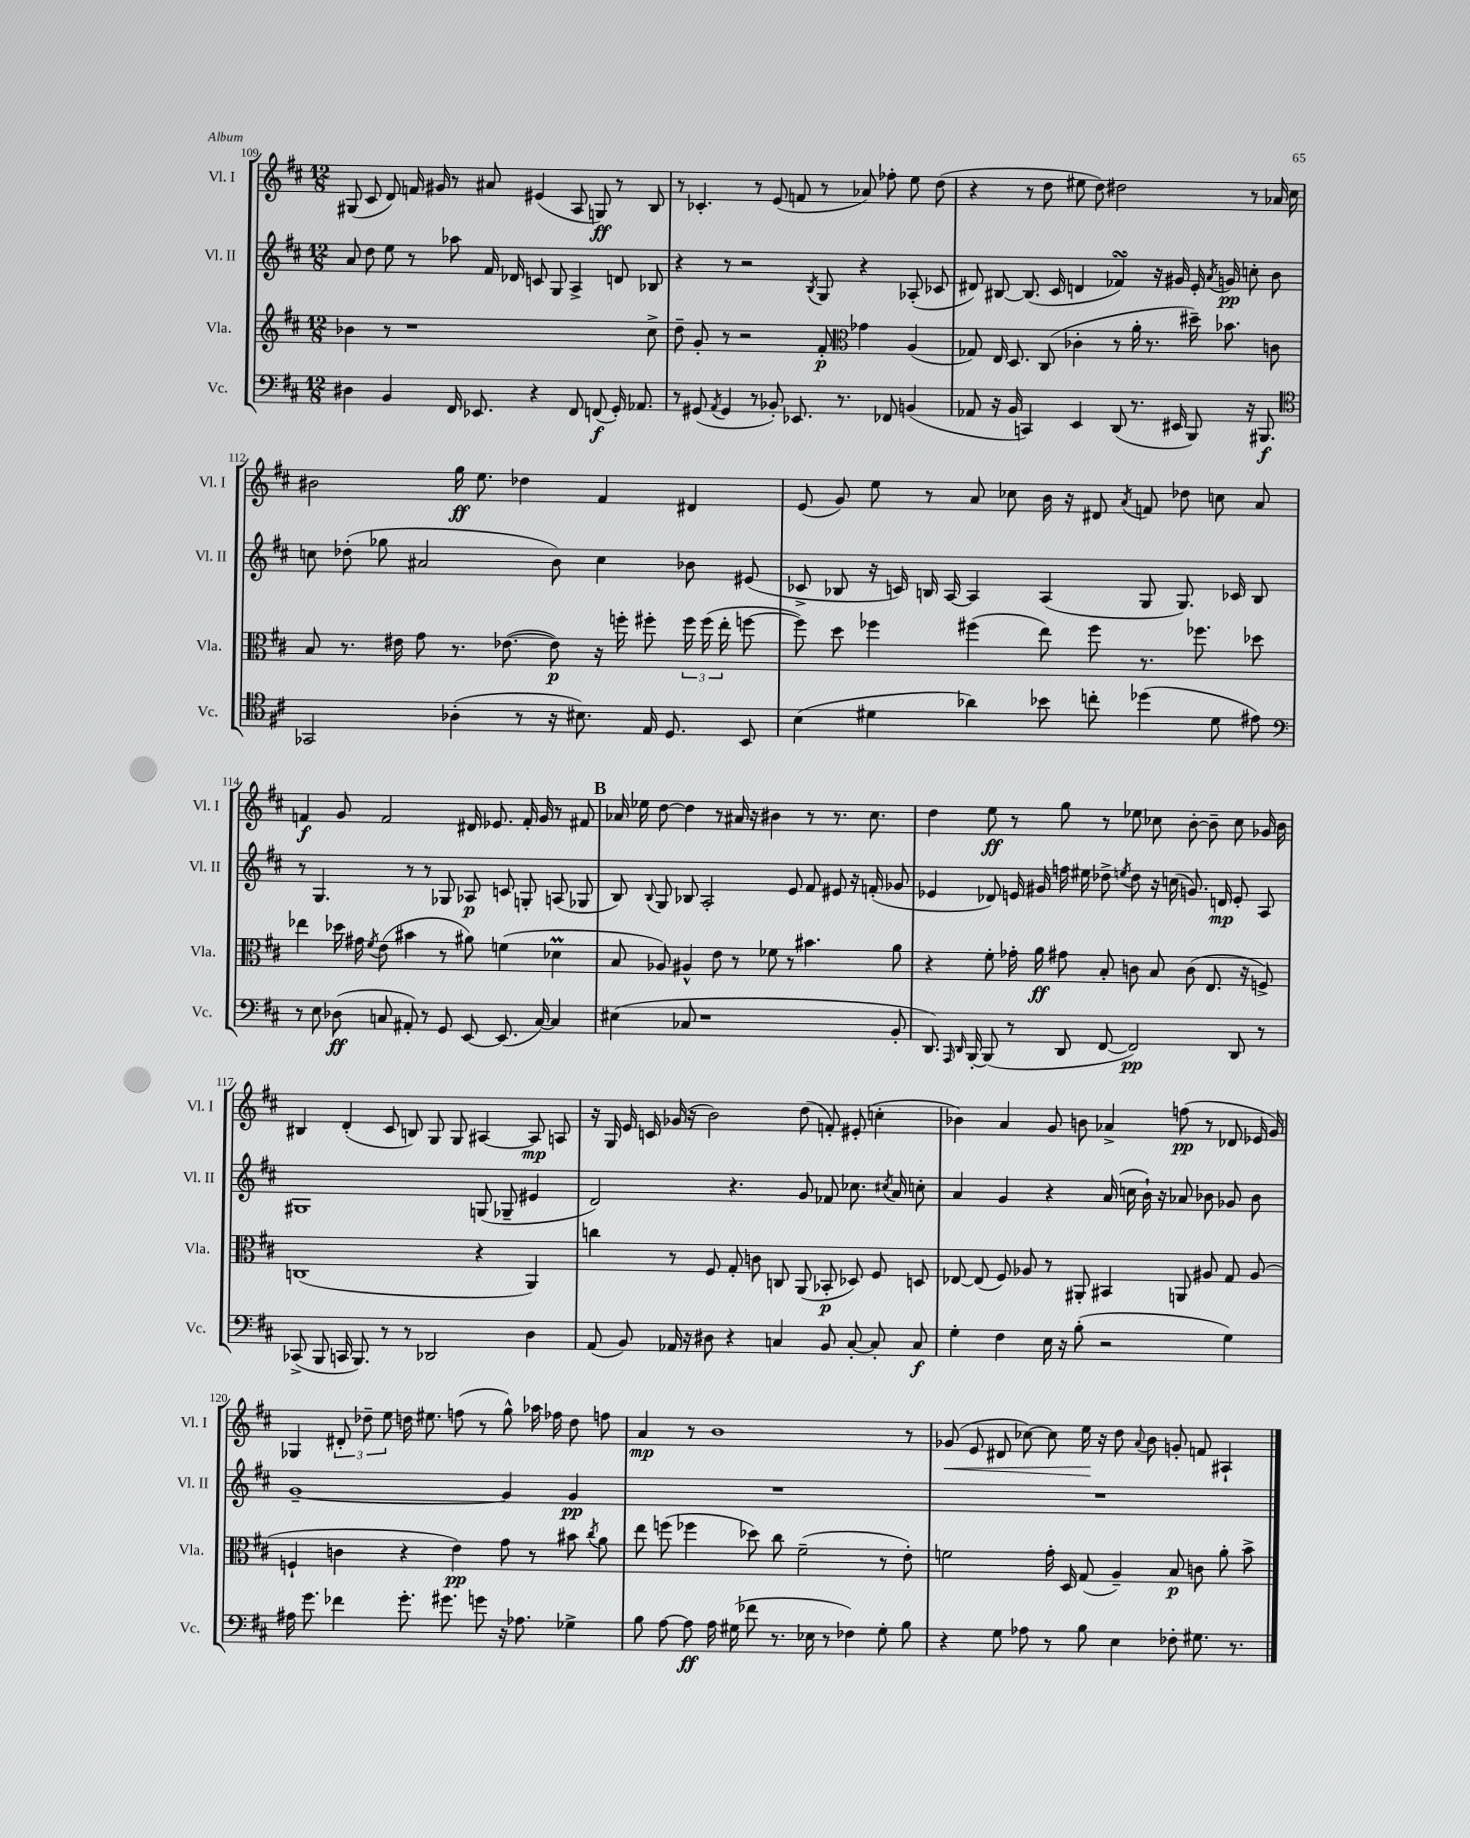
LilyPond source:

<<
\new StaffGroup <<
\new Staff = "s0" \with { instrumentName = "Vl. I" shortInstrumentName = "Vl. I" } {
    \clef treble \key d \major \numericTimeSignature \time 12/8
    \autoBeamOff gis8( cis'8 d'8) f'16 gis'16 r8 ais'8 eis'4( a8 g8\ff) r8 b8 |
    r8 ces'4.-. r8 e'8( f'8 r8 aes'8) fes''8-. e''8 d''8( |
    r4 r8 d''8 eis''8 d''8) dis''2 r8 aes'16 cis''16 |
    bis'2 g''16\ff e''8. des''4 fis'4 dis'4 |
    e'8( g'8) e''8 r8 a'8 ces''8 b'16 r16 dis'8 \acciaccatura { a'8 } f'8 des''8 c''8 a'8 |
    f'4\f g'8 f'2 dis'16 ees'8. f'16-. g'16 r8 fis'8 |
    \mark \markup { \bold "B" } aes'16 ees''16 d''8~ d''4 r8 ais'16 r16 bis'4 r8 r8. cis''8. |
    d''4 e''8\ff r8 g''8 r8 ees''8 ces''8 b'8~-. b'8-- ces''8 ges'16 b'16 |
    bis4 d'4-.( cis'8 b8) g8 g8 ais4~ ais8\mp a8 |
    r16 g16 e'16 c'16 ges'16( r16 b'2) d''8( f'8-.) eis'8-.( c''4-. |
    bes'4) a'4 g'8 b'8 aes'4-> f''8\pp( r8 des'8 ees'16 g'16) |
    ges4 \tuplet 3/2 { dis'8-. des''8-- e''8 } d''16 eis''8. f''8( r8 g''8-^) aes''16 fes''16 d''8 f''8 |
    a'4\mp r8 b'1 r8 |
    ges'8\<( e'8 dis'8 ces''8~) ces''8 e''16\! r16 d''8 \appoggiatura { a'8 } b'8 g'8-. f'8 ais4-! \bar "|." |
}
\new Staff = "s1" \with { instrumentName = "Vl. II" shortInstrumentName = "Vl. II" } {
    \clef treble \key d \major \numericTimeSignature \time 12/8
    \autoBeamOff a'8 d''8 e''8 r8 aes''8 fis'16 des'16 c'8 g8 a4-> d'8 bes8 |
    r4 r8 r2 \acciaccatura { b8 } g8 r4 aes8-.( ces'8 |
    dis'8) bis8~ bis8.( cis'16 d'4 fes'4\turn) r16 gis'16 e'16-. \acciaccatura { a'8 } g'16\pp c''8-. b'8 |
    c''8 des''8-.( ges''8 ais'2 b'8) c''4 bes'8 eis'8( |
    ces'8-> bes8 r16 c'16) b16 a16~ a4 a4( g8 g8.) ces'16 b8 |
    r8 g4. r8 r8 ges8 aes8\p c'8 g8-. a8( ges8 |
    \mark \markup { \bold "B" } b8) \appoggiatura { b8 } g8 bes8 a2-. e'8 fis'8 eis'8 r16 f'16-.( ges'8 |
    ees'4 des'8) e'16 gis'16 f''16 eis''16 des''8-> \acciaccatura { e''8 } des''8 r16 c''16( g'8.) d'16\mp e'8-. a8 |
    gis1 g8( ges8-- eis'4 |
    d'2) r4. g'8 fes'8 ces''8. \acciaccatura { cis''8 } a'16 c''8-. |
    a'4 g'4 r4 a'16( c''16 b'16-!) r16 aes'8 bes'8 ges'8 bes'8 |
    g'1~-- g'4 g'4\pp |
    R1. |
    R1. \bar "|." |
}
\new Staff = "s2" \with { instrumentName = "Vla." shortInstrumentName = "Vla." } {
    \clef treble \key d \major \numericTimeSignature \time 12/8
    \autoBeamOff bes'4 r8 r1 cis''8-> |
    d''8-- g'8-. r8 r2 fis'8-.\p \clef alto ges'4 a4( |
    ges8) e16 d8. cis8( ces'4-. r8 a'16-. r8. dis''16--) bes'8. c'8 |
    b8 r8. eis'16 g'8 r8. ees'8.~( ees'8\p) r16 f''16-. fis''8-. \tuplet 3/2 { fis''16 fis''16( e''16-. } f''8~ |
    f''8) d''8 fes''4 fis''4( e''8) fis''8 r8. fes''8. des''8 |
    ees''4 des''16 gis'16 \acciaccatura { fis'8 } e'8( bis'4 r8 ais'8) f'4( des'4\prall |
    \mark \markup { \bold "B" } b8 aes8) ais4-^ e'8 r8 fes'8 r8 bis'4. a'8 |
    r4 fis'8-. ges'16-. a'16\ff gis'8 b8-. c'8 b8 c'8( e8. r16 f8->) |
    c1( r4 a,4) |
    c''4 r8 fis8 g8-. c'8 c8 a,8( bes,8-.\p des8) fis8 d8 |
    ees8~ ees8( fis8) aes8 r8 ais,8-. bis,4 a,8 ais8 g8 ais8( |
    f4-! c'4 r4 e'4\pp) g'8 r8 bis'8 \acciaccatura { cis''8 } a'8 |
    e''8 f''8( fes''4 des''8) cis''8 fis'2--( r8 e'8-.) |
    f'2 g'16-. d16 g8( a4--) b8\p c'8 a'8-. b'8-> \bar "|." |
}
\new Staff = "s3" \with { instrumentName = "Vc." shortInstrumentName = "Vc." } {
    \clef bass \key d \major \numericTimeSignature \time 12/8
    \autoBeamOff dis4 b,4 fis,16 ees,8. r4 fis,8 f,8\f( g,16-.) aes,8. |
    r8 gis,8( \acciaccatura { a,8 } gis,4 r8 bes,8-.) ees,8. r8. fes,8 b,4( |
    aes,8 r16 b,16 c,4) e,4 d,8( r8. eis,16 b,,8) r16 bis,,8.\f |
    \clef tenor ges,2 aes4-.( r8 r16 bis8.) e16 d8. b,8 |
    b4( dis'4 aes'4) bes'8 c''8-. des''4( dis'8 eis'8) |
    \clef bass r8 e8 des8\ff( c8 ais,8-.) r8 g,8 e,8~ e,8.( c16~) c4 |
    \mark \markup { \bold "B" } eis4( ces8 r1 b,8-. |
    d,8.) \grace { a,,16 d,16 } b,,16~-. b,,8( r8 d,8 fis,8~ fis,2\pp) d,8 r8 |
    ces,8->( b,,8 c,16 b,,8.) r8 r8 des,2 d4 |
    a,8( b,8) aes,16 r16 dis8 r4 c4 b,8 c8~-. c8-. c8\f |
    g4-. fis4 e16 r16 b8-.( r2 g4) |
    ais16 g'8. fes'4 g'8.-. gis'8. g'8 r16 aes8. ges4-> |
    b8 a8~ a8\ff a16 gis16( fes'8 r8. ees16 r8 fes4) gis8-. b8 |
    r4 g8 aes8 r8 b8 e4 fes8-. gis8. r8. \bar "|." |
}
>>
>>
\layout { \context { \Score currentBarNumber = #109 } }
